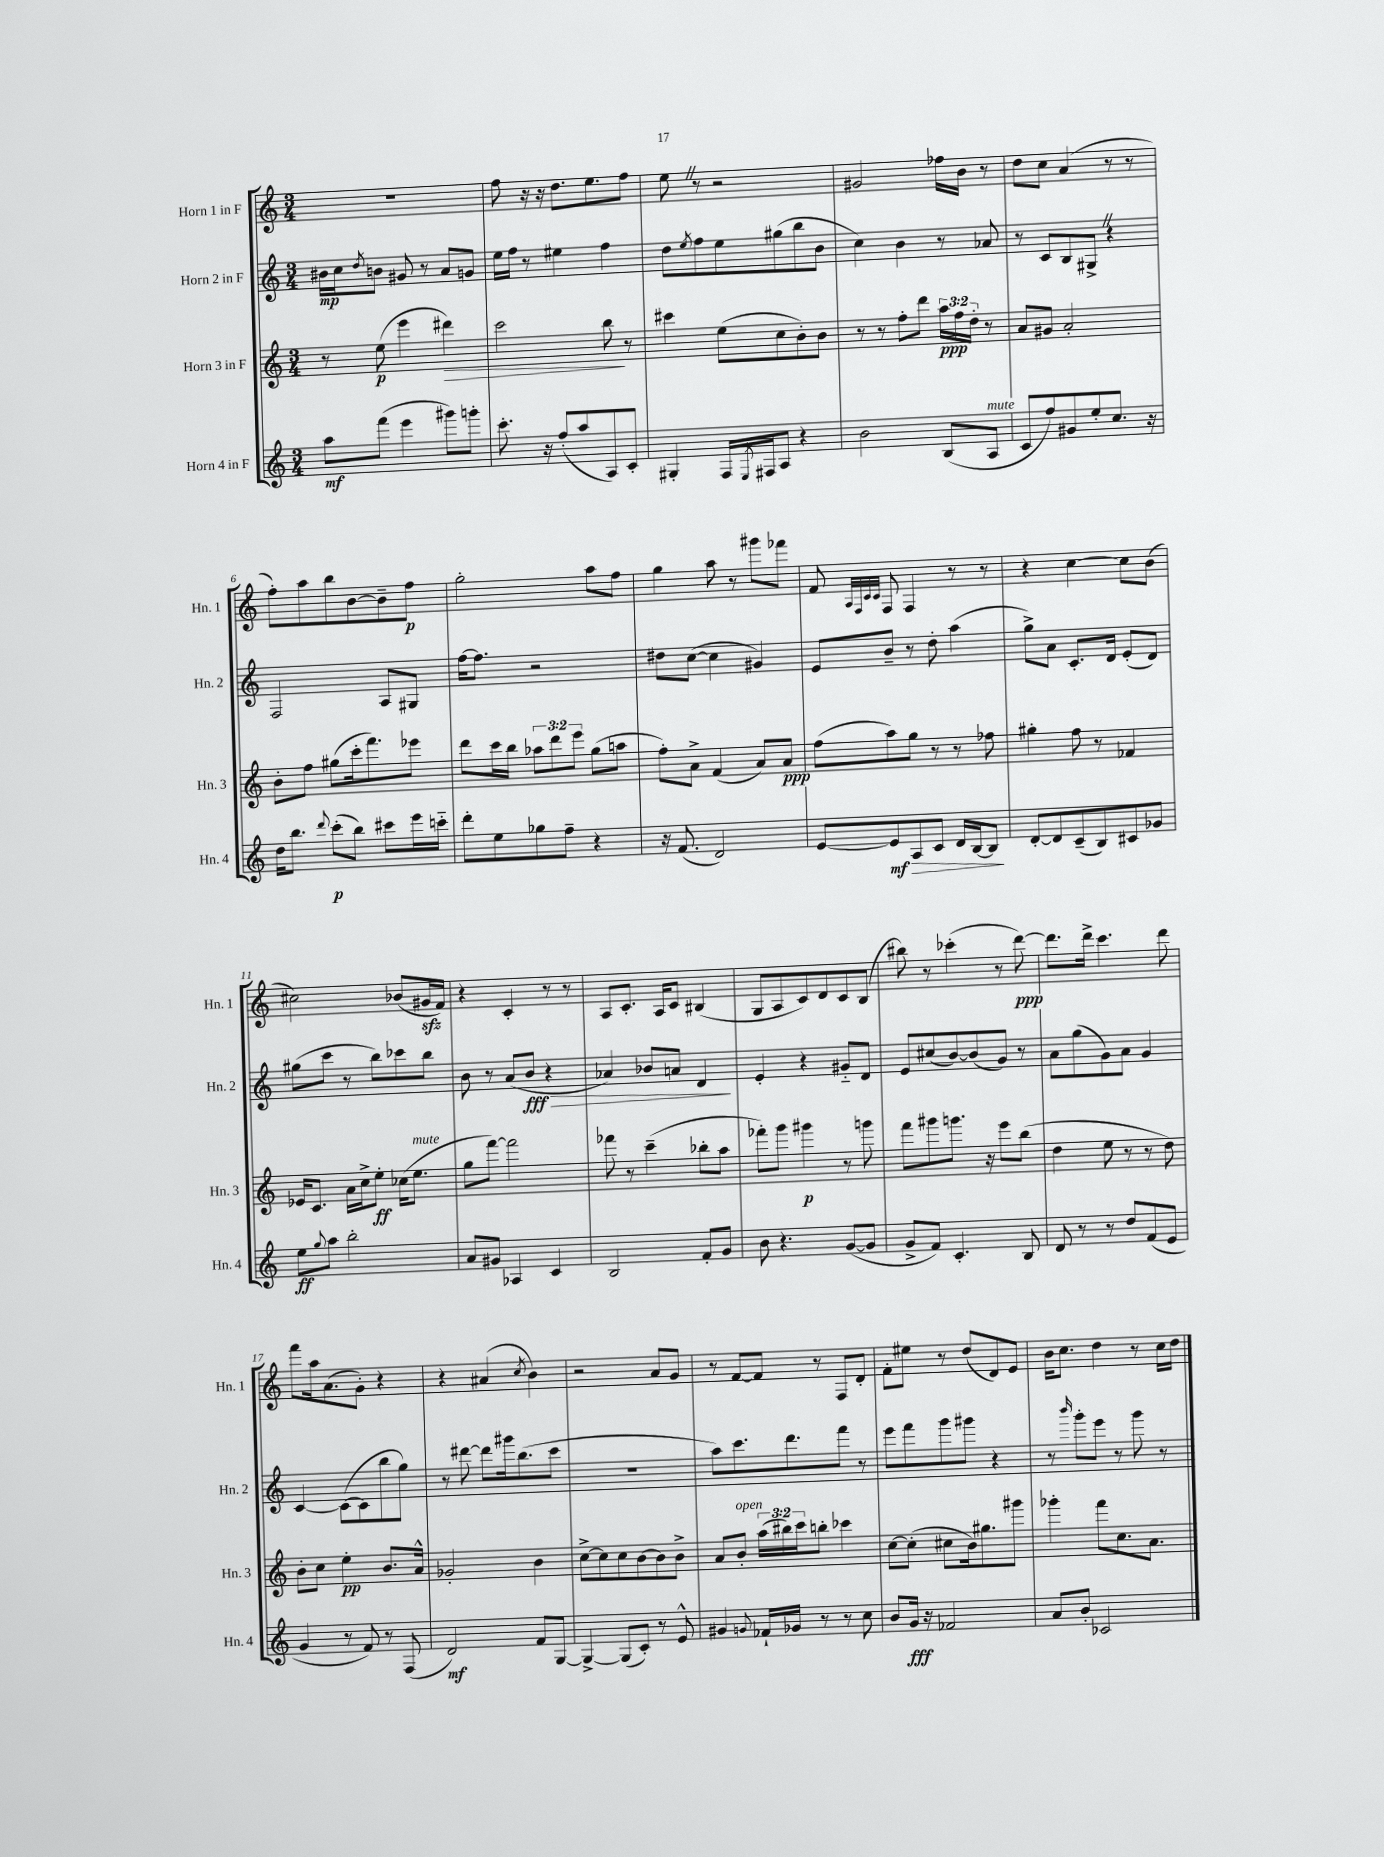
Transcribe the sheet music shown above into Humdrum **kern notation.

**kern	**kern	**kern	**kern
*staff4	*staff3	*staff2	*staff1
*clefG2	*clefG2	*clefG2	*clefG2
*k[]	*k[]	*k[]	*k[]
*M3/4	*M3/4	*M3/4	*M3/4
8aa	8r	16b#	2.r
.	.	16cc	.
.	.	8qdd	.
(8fff	(8ee	8b	.
4eee	4eee	8g#	.
.	.	8r	.
8ggg#)	4ddd#)	8a	.
8ggg'	.	8g	.
=	=	=	=
8.ccc'	2ccc	16ee	8ff
.	.	16ff	.
.	.	8r	16r
16r	.	.	16r
(8ff'	.	4ee#	8.dd
8aa	.	.	.
.	.	.	8.ee
8A)	8bb	4ff	.
8c'	8r	.	8ff
=	=	=	=
4G#'	4ccc#	8dd	8ee
.	.	8qee	.
.	.	8ff	8r
16F	(8ee	8ee	2r
8qE	.	.	.
16F#	.	.	.
8A	8cc	(8gg#	.
4r	8b')	8bb	.
.	8b	8b	.
=	=	=	=
2b	8r	4cc)	2g#
.	8r	.	.
.	8ff'	4b	.
.	8ddd	.	.
(8B	24aa	8r	16ff-
.	24ff	.	.
.	.	.	16b
.	24dd'	.	.
8A	8r	8a-	8r
=	=	=	=
8c	8a	8r	8dd
8ff)	8g#	8c	8cc
8g#	2a'	8B	(4a
8ee'	.	8G#^	.
8.cc	.	4r	8r
.	.	.	8r
16r	.	.	.
=	=	=	=
16dd	8b'	2F	8ff')
8.bb	.	.	.
.	8ff	.	8aa
8qqddd	.	.	.
(8ccc'	(8gg#	.	8bb
8bb)	16ccc'	.	[8b
.	8.fff)	.	.
8ccc#	.	8A	8b~]
16eee	8eee-	8G#	8ff
16ccc'~	.	.	.
=	=	=	=
8ddd'	8ddd	[16ff	2gg'
.	.	8.ff]	.
8ee	16ccc	.	.
.	16bb	.	.
8gg-	12aa-	2r	.
.	12ddd	.	.
8ff~	.	.	.
.	12eee	.	.
4r	(8gg	.	8aa
.	8aa	.	8ff
=	=	=	=
16r	8ff')	8dd#	4gg
(8.f	.	.	.
.	8a^	([8cc	.
2d)	(4f	4cc]	8aa
.	.	.	8r
.	8a)	4g#)	8ggg#
.	8a	.	8fff-
=	=	=	=
[8e	(8ff	8e	8f
.	.	.	32qqA
.	.	.	32qqF
.	.	.	32qqc
.	.	.	32qqc
8e]	8aa)	8b~	8F
8A	8gg	8r	4F
8c	8r	8dd'	.
16d	8r	(4aa	8r
[16B	.	.	.
8B]	8ff-	.	8r
=	=	=	=
[8d'	4gg#'	8gg^)	4r
8d]	.	8a	.
(8c~	8ff	8.c'	[4cc
8B)	8r	.	.
.	.	16d	.
8c#	4f-	(8e'	8cc]
8g-	.	8d)	(8b
=	=	=	=
8ee	16e-	(8gg#	2cc#)
.	8.c	.	.
8qqgg	.	.	.
8aa	.	8ccc	.
2bb'	16a	8r	.
.	16cc^	.	.
.	8ee'	8bb)	.
.	(16cc-	8ccc-	(8b-
.	8.ee	.	.
.	.	8bb	16g#
.	.	.	16f)
=	=	=	=
8a	8gg	8b	4r
8g#	[8fff)	8r	.
4A-	2fff]	(8a	4c'
.	.	8b	.
4c	.	4r	8r
.	.	.	8r
=	=	=	=
2B	8fff-	4a-)	8A
.	8r	.	8.c'
.	(4ccc~	8b-	.
.	.	.	16A
.	.	8a	8c
8f'	8bb-'	4d	(4B#
8g	8aa	.	.
=	=	=	=
8b	8fff-')	4e'	8G
4.r	8ggg	.	8A
.	4ggg#	4r	8c)
.	.	.	8d
([8g	8r	8g#'~	8c
8g]	8ggg	8d	(8B
=	=	=	=
8g^	8fff	8e	8bb#)
8f)	8ggg#	(8cc#	8r
4.c'	8.ggg	[8b)	(4ccc-'
.	.	(8b]	.
.	16r	.	.
.	8eee	8g)	8r
8B	(8bb	8r	[8ddd)
=	=	=	=
8d	4dd	8a	8.ddd]
8r	.	(8gg	.
.	.	.	16ddd^
8r	8ee	8g)	4.ccc
8dd	8r	8a	.
(8f	8r	4g	.
8e	8dd)	.	8ddd
=	=	=	=
4g	8b'	[4c	8fff
.	8cc	.	16aa
.	.	.	(8.a
8r	4ee'	(8c_	.
8f)	.	8c]	8g')
8r	8.b	8bb	4r
(8F	.	8gg)	.
.	16a^^	.	.
=	=	=	=
2d)	2g-'	8r	4r
.	.	[8ddd#	.
.	.	8ddd#]	(4a#
.	.	16ggg#	.
.	.	(8.bb	.
.	.	.	8qcc
8f	4b	.	4b)
[8G	.	8ccc	.
=	=	=	=
4G^_	[8cc^	2.r	2r
.	8cc]	.	.
(8G]	8cc	.	.
8c')	[8b	.	.
8r	8b]	.	8a
8e^^	8b^	.	8g
=	=	=	=
4g#	8a	8aa)	8r
.	8b'	8.ccc	[8f
8qqg	.	.	.
16f-`	(24aa	.	8f]
.	24bb#)	.	.
16g-	.	8.ddd	.
.	24ccc	.	.
8r	8bb'	.	8r
8r	4ccc-	8fff	8F
8cc	.	8r	8d'
=	=	=	=
8b	[8cc	8eee	8f'
16g	(8cc']	8fff	8ee#
16r	.	.	.
2f-	8cc#	8ggg	8r
.	16b)	8ggg#	(8dd
.	8.gg#	.	.
.	.	4r	8d)
.	8ggg#	.	8e
=	=	=	=
8a	4ggg-'	8r	16b
.	.	.	8.cc
.	.	16qqbbb	.
8b'	.	8ggg'	.
2c-	8fff	8eee	4dd
.	8.cc	8r	.
.	.	8ggg	8r
.	8.a	.	.
.	.	8r	16cc
.	.	.	16dd
==	==	==	==
*-	*-	*-	*-
